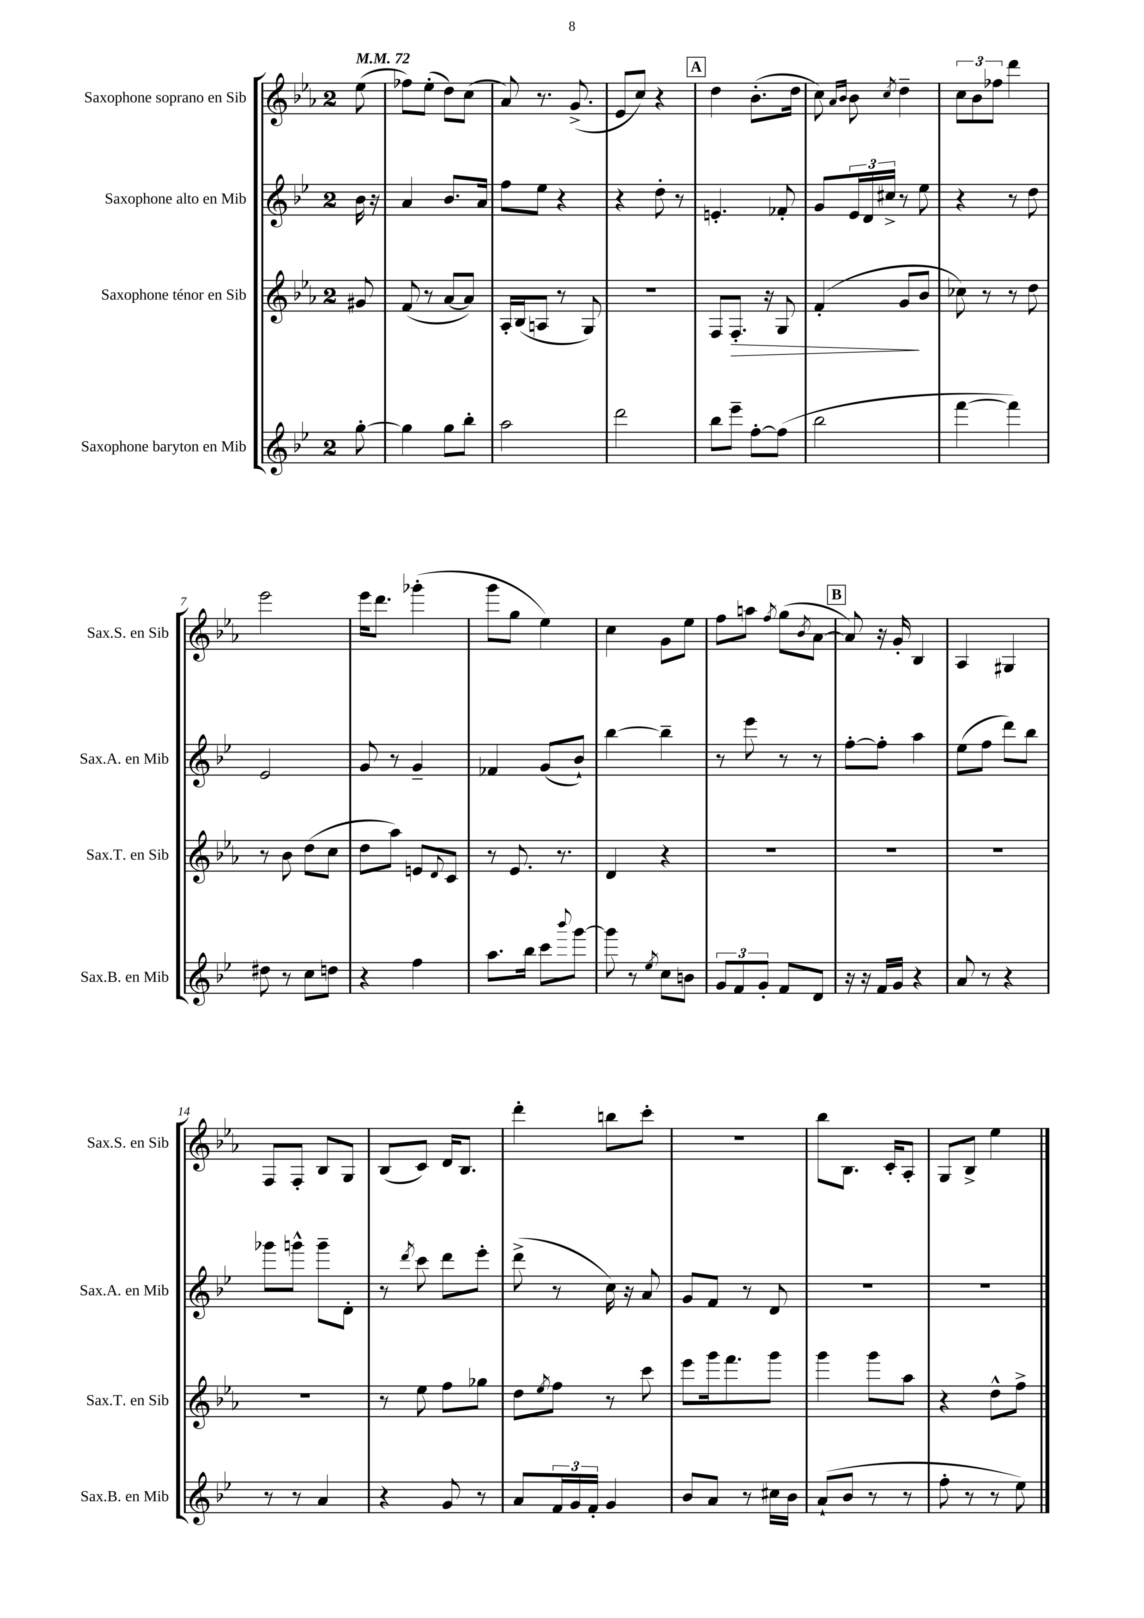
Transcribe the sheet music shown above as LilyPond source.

<<
\new StaffGroup <<
\new Staff = "s0" \with { instrumentName = "Saxophone soprano en Sib" shortInstrumentName = "Sax.S. en Sib" } {
    \clef treble \key ees \major \once \override Staff.TimeSignature.style = #'single-digit \time 2/4 \partial 8 \tempo 4 = 72
    ees''8( |
    fes''8) ees''8-.( d''8) c''8( |
    aes'8) r8. g'8.->( |
    ees'8 c''8) r4 |
    \mark \markup { \box "A" } d''4 bes'8.-.( d''16 |
    c''8) \grace { aes'16 bes'16 } bes'8 \acciaccatura { c''8 } d''4-- |
    \tuplet 3/2 { c''8 bes'8 fes''8 } d'''4 |
    ees'''2 |
    ees'''16 d'''8. ges'''4-.( |
    g'''8 g''8 ees''4) |
    c''4 g'8 ees''8 |
    f''8 a''8 \acciaccatura { f''8 } g''8( \acciaccatura { bes'8 } aes'8~ |
    \mark \markup { \box "B" } aes'8) r16 g'16-. bes4 |
    aes4 gis4 |
    f8 f8-. bes8 g8 |
    bes8( c'8) d'16 bes8. |
    d'''4-. b''8 c'''8-. |
    R2 |
    bes''8 bes8. c'16-. aes8-. |
    g8 bes8-> ees''4 \bar "|." |
}
\new Staff = "s1" \with { instrumentName = "Saxophone alto en Mib" shortInstrumentName = "Sax.A. en Mib" } {
    \clef treble \key bes \major \once \override Staff.TimeSignature.style = #'single-digit \time 2/4 \partial 8
    bes'16 r16 |
    a'4 bes'8. a'16 |
    f''8 ees''8 r4 |
    r4 d''8-. r8 |
    \mark \markup { \box "A" } e'4.-. fes'8-. |
    g'8 \tuplet 3/2 { ees'16 d'16 cis''16-> } r8 ees''8 |
    r4 r8 d''8 |
    ees'2 |
    g'8 r8 g'4-- |
    fes'4 g'8( bes'8-!) |
    bes''4~ bes''4-- |
    r8 ees'''8 r8 r8 |
    \mark \markup { \box "B" } f''8~-. f''8-. a''4 |
    ees''8( f''8 d'''8) bes''8 |
    ges'''8 g'''8-^ g'''8-- d'8-. |
    r8 \acciaccatura { d'''8 } c'''8 d'''8 ees'''8-. |
    d'''8->( r8 c''16) r16 a'8 |
    g'8 f'8 r8 d'8 |
    R2 |
    R2 \bar "|." |
}
\new Staff = "s2" \with { instrumentName = "Saxophone ténor en Sib" shortInstrumentName = "Sax.T. en Sib" } {
    \clef treble \key ees \major \once \override Staff.TimeSignature.style = #'single-digit \time 2/4 \partial 8
    gis'8 |
    f'8( r8 aes'8~ aes'8) |
    aes16-. bes16( a8 r8 g8) |
    R2 |
    \mark \markup { \box "A" } f8 f8.-.\> r16 g8 |
    f'4-.( g'8\! bes'8 |
    ces''8) r8 r8 d''8 |
    r8 bes'8 d''8( c''8 |
    d''8 aes''8) e'8 \appoggiatura { d'8 } c'8 |
    r8 ees'8. r8. |
    d'4 r4 |
    R2 |
    \mark \markup { \box "B" } R2 |
    R2 |
    R2 |
    r8 ees''8 f''8 ges''8 |
    d''8 \acciaccatura { ees''8 } f''8 r8 c'''8 |
    ees'''8 g'''16 f'''8. g'''8 |
    g'''4 g'''8 aes''8 |
    r4 d''8-^ f''8-> \bar "|." |
}
\new Staff = "s3" \with { instrumentName = "Saxophone baryton en Mib" shortInstrumentName = "Sax.B. en Mib" } {
    \clef treble \key bes \major \once \override Staff.TimeSignature.style = #'single-digit \time 2/4 \partial 8
    g''8~-. |
    g''4 g''8 bes''8-. |
    a''2 |
    d'''2 |
    \mark \markup { \box "A" } bes''8 ees'''8-- f''8~-. f''8( |
    bes''2 |
    f'''4~ f'''4) |
    dis''8 r8 c''8 d''8 |
    r4 f''4 |
    a''8. bes''16 c'''8 \appoggiatura { bes'''8 } g'''8~ |
    g'''8 r8 \acciaccatura { ees''8 } c''8 b'8 |
    \tuplet 3/2 { g'8 f'8 g'8-. } f'8 d'8 |
    \mark \markup { \box "B" } r16 r16 f'16 g'16 r4 |
    a'8 r8 r4 |
    r8 r8 a'4 |
    r4 g'8 r8 |
    a'8 \tuplet 3/2 { f'16 g'16 f'16-. } g'4 |
    bes'8 a'8 r8 cis''16 bes'16 |
    a'8-!( bes'8 r8 r8 |
    f''8-. r8 r8 ees''8) \bar "|." |
}
>>
>>
